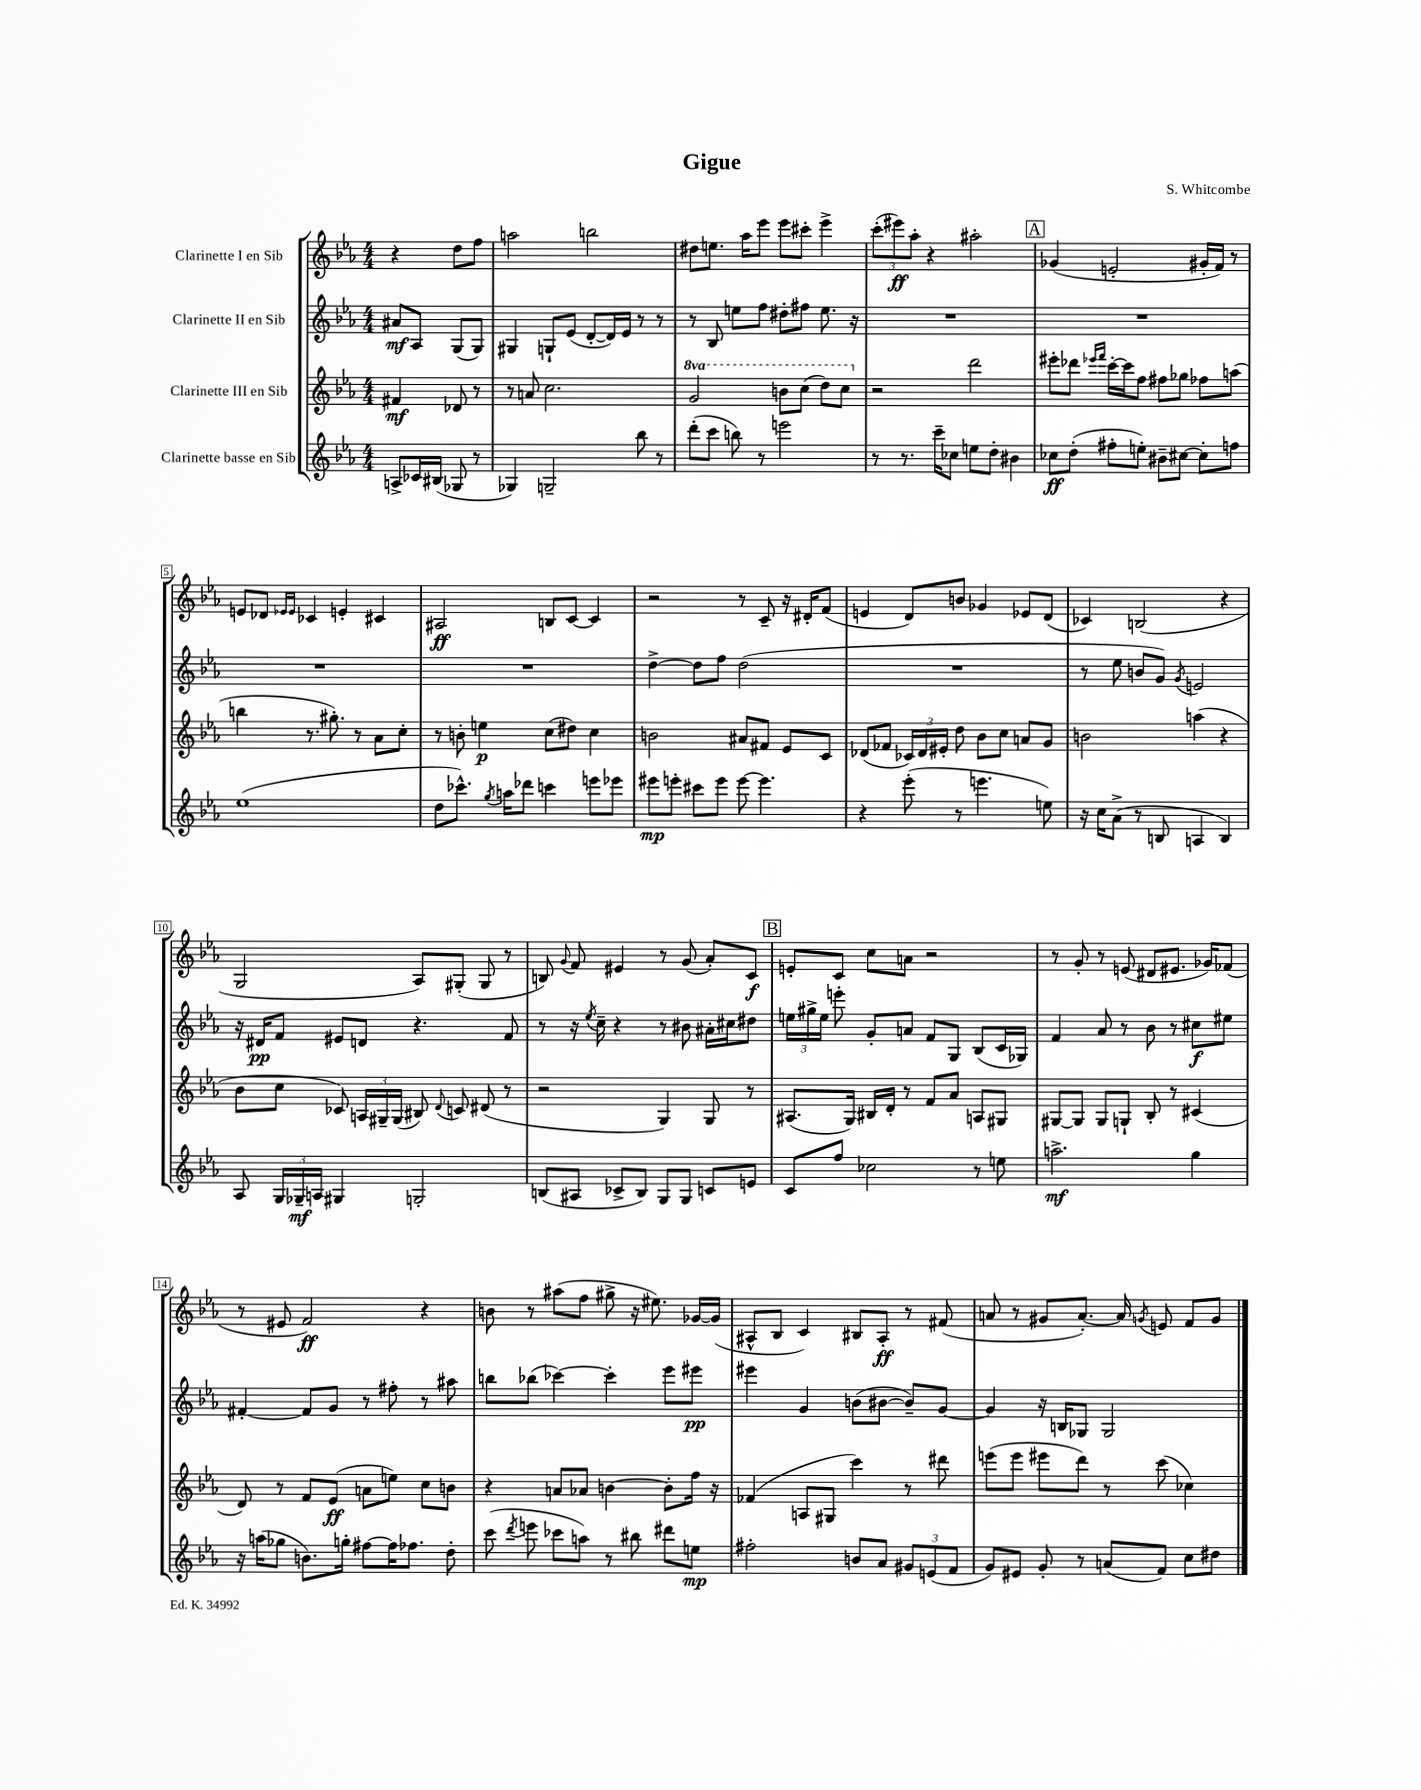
\header { title = "Gigue" composer = "S. Whitcombe" }
<<
\new StaffGroup <<
\new Staff = "s0" \with { instrumentName = "Clarinette I en Sib" } {
    \clef treble \key ees \major \numericTimeSignature \time 4/4 \partial 2
    \autoBeamOff r4 d''8[ f''8] |
    a''2 b''2 |
    dis''8[ e''8.] aes''16[ ees'''8] ees'''8[ cis'''8]-. ees'''4-> |
    \tuplet 3/2 { c'''8[-.( eis'''8\ff) aes''8]-. } r4 ais''2-. |
    \mark \markup { \box "A" } ges'4( e'2-. gis'16[-. f'16]) r8 |
    e'8[ des'8] \grace { ees'16[ ees'16] } ces'4 e'4-. cis'4 |
    ais2\ff b8[ c'8]~ c'4 |
    r2 r8 c'8-- r16 dis'16[-. f'8]( |
    e'4 d'8[) b'8] ges'4 ees'8[ d'8]( |
    ces'4) b2( r4 |
    g2 aes8[) gis8]-.( gis8 r8 |
    b8) \appoggiatura { g'8 } f'8 eis'4 r8 g'8( aes'8[-.) c'8]\f |
    \mark \markup { \box "B" } e'8[-. c'8] c''8[ a'8] r2 |
    r8 g'8-. r8 e'8( dis'8[ eis'8.] ges'16[) fes'8]( |
    r8 eis'8 f'2\ff) r4 |
    b'8 r8 ais''8[( f''8] gis''8-> r16 eis''8.) ges'16[~ ges'16]( |
    ais8[-^ bes8] c'4) bis8[ ais8]-.\ff r8 fis'8( |
    a'8 r8 gis'8[ a'8.]~-.) a'16 \acciaccatura { g'8 } e'8 f'8[ g'8] \bar "|." |
}
\new Staff = "s1" \with { instrumentName = "Clarinette II en Sib" } {
    \clef treble \key ees \major \numericTimeSignature \time 4/4 \partial 2
    \autoBeamOff ais'8[\mf aes8] g8[( g8]) |
    gis4 g8[-! ees'8]( d'8[~-. d'16) ees'16] r8 r8 |
    r8 bes8 e''8[ f''8] dis''8[-. fis''8] e''8. r16 |
    R1 |
    \mark \markup { \box "A" } R1 |
    R1 |
    R1 |
    d''4~-> d''8[ f''8] d''2( |
    R1 |
    r8 ees''8 b'8[ g'8]) \acciaccatura { g'8 } e'2 |
    r16 dis'16[\pp f'8] eis'8[ d'8] r4. f'8 |
    r8 r16 \acciaccatura { ees''8 } c''16-- r4 r8 bis'8 ais'16[-. cis''16 dis''8] |
    \mark \markup { \box "B" } \tuplet 3/2 { e''16[ gis''16-> e''16] } e'''8-. g'8[-. a'8] f'8[ g8] bes8[( c'16 ges16]) |
    f'4 aes'8 r8 bes'8 r8 cis''8[\f eis''8] |
    fis'4~-. fis'8[ g'8] r8 fis''8-. r8 ais''8 |
    b''8[ bes''8]( ces'''4~) ces'''4-. ees'''8[ eis'''8]\pp |
    eis'''4 g'4 b'8[( bis'8]~ bis'8[--) g'8]~ |
    g'4 r16 b16[ ges8] ges2 \bar "|." |
}
\new Staff = "s2" \with { instrumentName = "Clarinette III en Sib" } {
    \clef treble \key ees \major \numericTimeSignature \time 4/4 \set Staff.ottavationMarkups = #ottavation-simple-ordinals \partial 2
    \autoBeamOff fis'4\mf des'8 r8 |
    r8 a'8 c''2. |
    \ottava #1 g''2 b''8[ c'''8]( d'''8[) c'''8] \ottava #0 |
    r2 d'''2 |
    \mark \markup { \box "A" } eis'''8[-. des'''8] \grace { ees'''16[ f'''16] } c'''16[~-. c'''16 f''8] fis''8[ ges''8] fes''8[ a''8]( |
    b''4 r8. gis''8.-.) r8 aes'8[ c''8]-. |
    r8 b'8-. e''4\p c''8[( dis''8]) c''4 |
    b'2 ais'8[ fis'8] ees'8[ c'8] |
    des'8[( fes'8] \tuplet 3/2 { ces'16[) des'16 eis'16]-. } d''8 bes'8[ c''8] a'8[ g'8] |
    b'2 a''4( r4 |
    bes'8[ c''8] ces'8) \tuplet 3/2 { a16[ gis16-- gis16]( } bis8) \appoggiatura { d'8 } c'8 dis'8( r8 |
    r2 g4) g8 r8 |
    \mark \markup { \box "B" } ais8.[( g16]) bis16[ d'16]-. r8 f'8[ aes'8] a8[ gis8] |
    gis8[~ gis8] gis8[ g8]-! bes8-. r8 cis'4( |
    d'8) r8 f'8[ ees'8]\ff( a'8[ e''8]) c''8[ b'8] |
    r4 a'8[ aes'8] b'4~ b'8[-. f''16] r16 |
    fes'4( a8[ gis8] c'''4) r8 dis'''8 |
    e'''8[( e'''8] eis'''8[ d'''8]) r8 c'''8( ces''4) \bar "|." |
}
\new Staff = "s3" \with { instrumentName = "Clarinette basse en Sib" } {
    \clef treble \key ees \major \numericTimeSignature \time 4/4 \partial 2
    \autoBeamOff a8[-> ces'16 bis16]( ges8 r8 |
    ges4) g2-- bes''8 r8 |
    d'''8[-.( c'''8] b''8) r8 e'''2 |
    r8 r8. c'''16[-- ces''8] e''8[ d''8]-. bis'4 |
    \mark \markup { \box "A" } ces''8[\ff d''8]-.( fis''8[-. e''8]-.) bis'8[-- cis''8]~ cis''8[-. f''8] |
    ees''1( |
    d''8[ ces'''8.]-^) \acciaccatura { g''8 } a''16[ des'''8] c'''4 e'''8[ ees'''8] |
    eis'''8[\mp e'''8]-. cis'''8[ e'''8] e'''8~ e'''4. |
    r4 ees'''8-.( r8 e'''4. e''8) |
    r16 c''16[ aes'8]->( r8 b8 a4 b4) |
    aes8 \tuplet 3/2 { g16[ ges16--\mf a16] } gis4 g2-. |
    b8[( ais8] ces'8[-> b8]) g8[ g8] c'8[ e'8] |
    \mark \markup { \box "B" } c'8[ f''8] ces''2 r8 e''8 |
    a''2.->\mf g''4 |
    r16 a''16[( ges''8] b'8.[) g''16]-. fis''8[~ fis''16 fes''8.] d''8-. |
    c'''8( \acciaccatura { d'''8 } e'''8 ces'''8[ a''8]) r8 bis''8 dis'''8[ e''8]\mp |
    fis''2-. b'8[ aes'8] \tuplet 3/2 { gis'8[ e'8( f'8] } |
    g'8[) eis'8] g'8-. r8 a'8[( f'8]) c''8[ dis''8] \bar "|." |
}
>>
>>
\layout { \context { \Score \override BarNumber.stencil = #(make-stencil-boxer 0.1 0.3 ly:text-interface::print) } }
